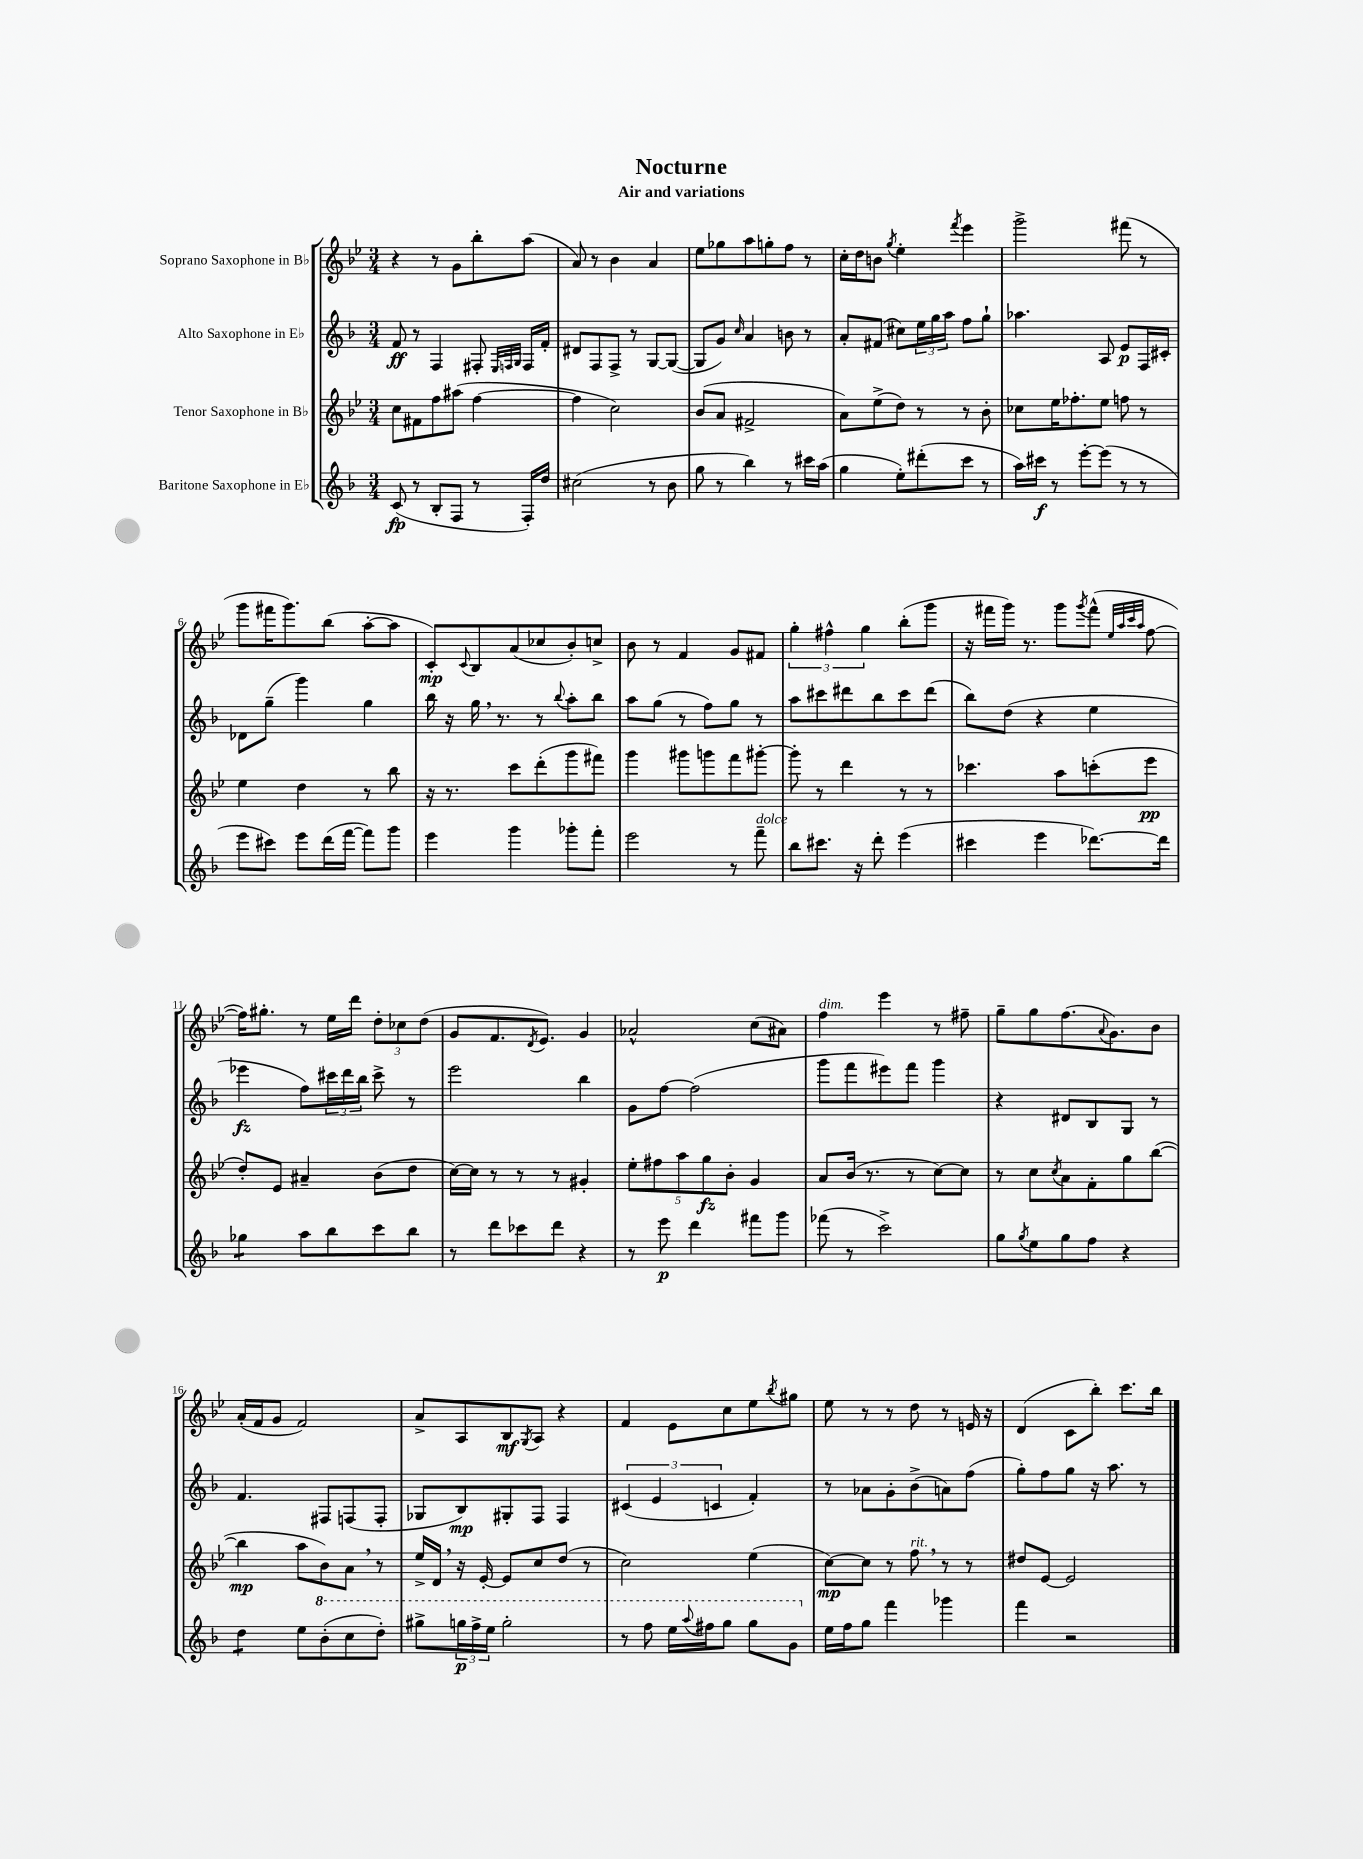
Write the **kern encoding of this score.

**kern	**kern	**kern	**kern
*staff4	*staff3	*staff2	*staff1
*clefG2	*clefG2	*clefG2	*clefG2
*k[b-]	*k[b-e-]	*k[b-]	*k[b-e-]
*M3/4	*M3/4	*M3/4	*M3/4
(8c/	8cc\L	8f/	4r
8r	8f#\	8r	.
8B-'/L	8ff\	4F/	8r
8F/J	(8aa#\J	.	8g\L
8r	[4ff\	8F#'/	8bb-'\
.	.	32qqE/LLL	.
.	.	32qqF/	.
.	.	32qqG/JJJ	.
16F'/LL)	.	16F/LL	(8aa\J
16dd/JJ	.	16f'/JJ	.
=	=	=	=
(2cc#\	4ff\]	8d#/L	8a/)
.	.	8F/	8r
.	2cc\)	8F^/J	4b-\
.	.	8r	.
8r	.	[8G/L	4a/
8b-\	.	(8G/_J	.
=	=	=	=
8gg\	(8b-/L	8G/]L	8ee-\L
8r	8a/J	8g/J)	8gg-\
.	.	16qqcc/	.
4bb-\)	2f#^/	4a/	8aa\
.	.	.	8gg'\
8r	.	8b\	8ff\J
16ccc#\LL	.	8r	8r
(16aa\JJ	.	.	.
=	=	=	=
4gg\	8a\L)	8a'/L	16cc'\LL
.	.	.	16dd\J
.	(8ee-^\	(8f#/J	8b\J
.	.	.	8qgg/
8ee'\L)	8dd\J)	8cc#\L)	4ee-'\
(8ddd#'\	8r	24ee\L	.
.	.	24gg\	.
.	.	24aa\JJ	.
.	.	.	8qfff/
8ccc\J	8r	8ff\L	4eee-\
8r	8b-'\	8gg`\J	.
=	=	=	=
16aa\LL)	8cc-\L	4.aa-\	2ggg^\
16ccc#\JJ	.	.	.
8r	16ee-\K	.	.
.	8.ff-'\	.	.
[8eee'\L	.	.	.
(8eee\]J	8ee-\J	8A/	.
8r	8ff\	8e/L	(8fff#\
8r	8r	16F/L	8r
.	.	16c#'/JJ	.
=	=	=	=
8eee\L	4ee-\	8d-\L	8ggg\L
8ccc#\J)	.	(8gg~\J	16fff#\K
.	.	.	8.ggg\)
8eee\L	4dd\	4ggg\)	.
(16ddd\L	.	.	(8bb-\J
[16fff\JJ	.	.	.
8fff\]L)	8r	4gg\	[8aa'\L
8ggg\J	8bb-\	.	8aa\]J
=	=	=	=
4eee\	16r	16bb-\	8c'/L)
.	8.r	16r	.
.	.	.	8qqc/
.	.	16gg\	8B-/
.	.	8.r	.
4ggg\	8ccc\L	.	(8a/
.	(8ddd'\	8r	8cc-/
.	.	8qqbb-/	.
8ggg-'\L	8ggg\	8aa'\L	8b-'/)
8fff'\J	8fff#\J)	8bb-\J	8cc^/J
=	=	=	=
2eee\	4ggg\	8aa\L	8b-\
.	.	(8gg\J	8r
.	8ggg#\L	8r	4f/
.	8ggg\	8ff\L)	.
8r	8fff\	8gg\J	8g/L
8fff~\	[8ggg#'\J	8r	8f#/J
=	=	=	=
8bb-\L	8ggg#'\]	8aa\L	6gg'\
8.ccc#\J	8r	8ccc#\	.
.	.	.	6ff#^^\
.	4ddd\	8ddd#\	.
16r	.	.	.
.	.	.	6gg\
8ddd'\	.	8bb-\	.
(4eee\	8r	8ccc#\	(8bb-'\L
.	8r	(8ddd#\J	8ggg\J
=	=	=	=
4ccc#\	4.ccc-\	8bb-\L)	16r
.	.	.	16fff#\LL
.	.	(8dd\J	16ggg\JJ)
.	.	.	8.r
4eee\	.	4r	.
.	8aa\L	.	8ggg\L
.	.	.	8qggg/
[8.ddd-\L)	(8ccc'\	4ee\	(8fff#^^\J
.	.	.	32qqee-/LLL
.	.	.	32qqaa/
.	.	.	32qqccc/
.	.	.	32qqaa/JJJ
.	8eee-\J	.	[8ff\
16ddd-\]Jk	.	.	.
=	=	=	=
4gg-\	8dd'/L)	4eee-\	16ff\]LK)
.	.	.	8.gg#'\J
.	8e-/J	.	.
8aa\L	4a#~/	8ff\L)	8r
8bb-\	.	24ccc#\L	16ee-\LL
.	.	24ddd\	.
.	.	.	16ddd\JJ
.	.	24bb-\JJ	.
8ccc\	(8b-\L	8ccc#^\	12dd'\L
.	.	.	12cc-\
8bb-\J	8dd\J	8r	.
.	.	.	(12dd\J
=	=	=	=
8r	[16cc\LL)	2eee\	8g/L
.	16cc\]JJ	.	.
8ddd\L	8r	.	8.f/
8ccc-\	8r	.	.
.	.	.	8qd/
.	.	.	8.e-/J)
8ddd\J	8r	.	.
4r	4g#'/	4bb-\	4g/
=	=	=	=
8r	10ee-'\L	8g\L	2a-^^/
.	10ff#\	.	.
8eee\	.	[8ff\J	.
.	10aa\	.	.
4ddd\	.	(2ff\]	.
.	10gg\	.	.
.	10b-'\J	.	.
8fff#\L	4g/	.	(8cc\L
8ggg\J	.	.	8a#\J)
=	=	=	=
(8fff-\	8a/L	8ggg\L	4ff\
8r	(16b-/Jk	8fff\	.
.	8.r	.	.
2ccc^\)	.	8eee#\)	4eee-\
.	8r	8fff\J	.
.	[8cc\L)	4ggg\	8r
.	8cc\]J	.	8ff#~\
=	=	=	=
8gg\L	8r	4r	8gg~\L
8qgg/	.	.	.
8ee\	8cc\L	.	8gg\
.	8qcc/	.	.
8gg\	8a\	8d#/L	(8.ff\
8ff\J	8f'\	8B-/	.
.	.	.	8qqa/
.	.	.	8.g\)
4r	8gg\	8G/J	.
.	([8bb-\J	8r	8b-\J
=	=	=	=
4dd\	4bb-\]	4.f/	(16a'/LL
.	.	.	16f/J
.	.	.	8g/J
8ee\L	8aa\L	.	2f/)
(8bb-'\	8b-\)	8F#/L	.
8ccc\	8a\J	(8F/	.
8ddd'\J)	8r	8F'/J	.
=	=	=	=
8ggg#^\L	16ee-^/LL	8G-/L	8a^/L
.	16d/JJ	.	.
24ggg\L	16r	8B-/)	8A/
24fff^\	.	.	.
.	[16e-'/	.	.
24eee\JJ	.	.	.
2ggg'\	8e-/]L	8G#'/	8B-/
.	.	.	8qG/
.	8cc/	8F/J	8A/J
.	(8dd/J	4F/	4r
.	8r	.	.
=	=	=	=
8r	2cc\)	(6c#/	4f/
8fff\	.	.	.
.	.	6e/	.
16eee\LL	.	.	8e-\L
8qqaaa/	.	.	.
16fff#\J	.	.	.
.	.	6c/	.
8ggg\J	.	.	8cc\
8ggg\L	(4ee-\	4f'/)	8ee-\
.	.	.	8qbb-/
8gg\J	.	.	8gg#\J
=	=	=	=
16ee\LL	[8cc\L)	8r	8ee-\
16ff\J	.	.	.
8gg\J	8cc\]J	8a-\L	8r
4fff\	8r	8g'\	8r
.	8ff\	(8b-^\	8dd\
4ggg-\	8r	8a\)	8r
.	8r	(8ff\J	16e/
.	.	.	16r
=	=	=	=
4fff\	8dd#/L	8gg'\L)	(4d/
.	[8e-/J	8ff\	.
2r	2e-/]	8gg\J	8c\L
.	.	16r	8bb-'\J)
.	.	8.aa\	.
.	.	.	8.ccc\L
.	.	8r	.
.	.	.	16bb-\Jk
==	==	==	==
*-	*-	*-	*-
